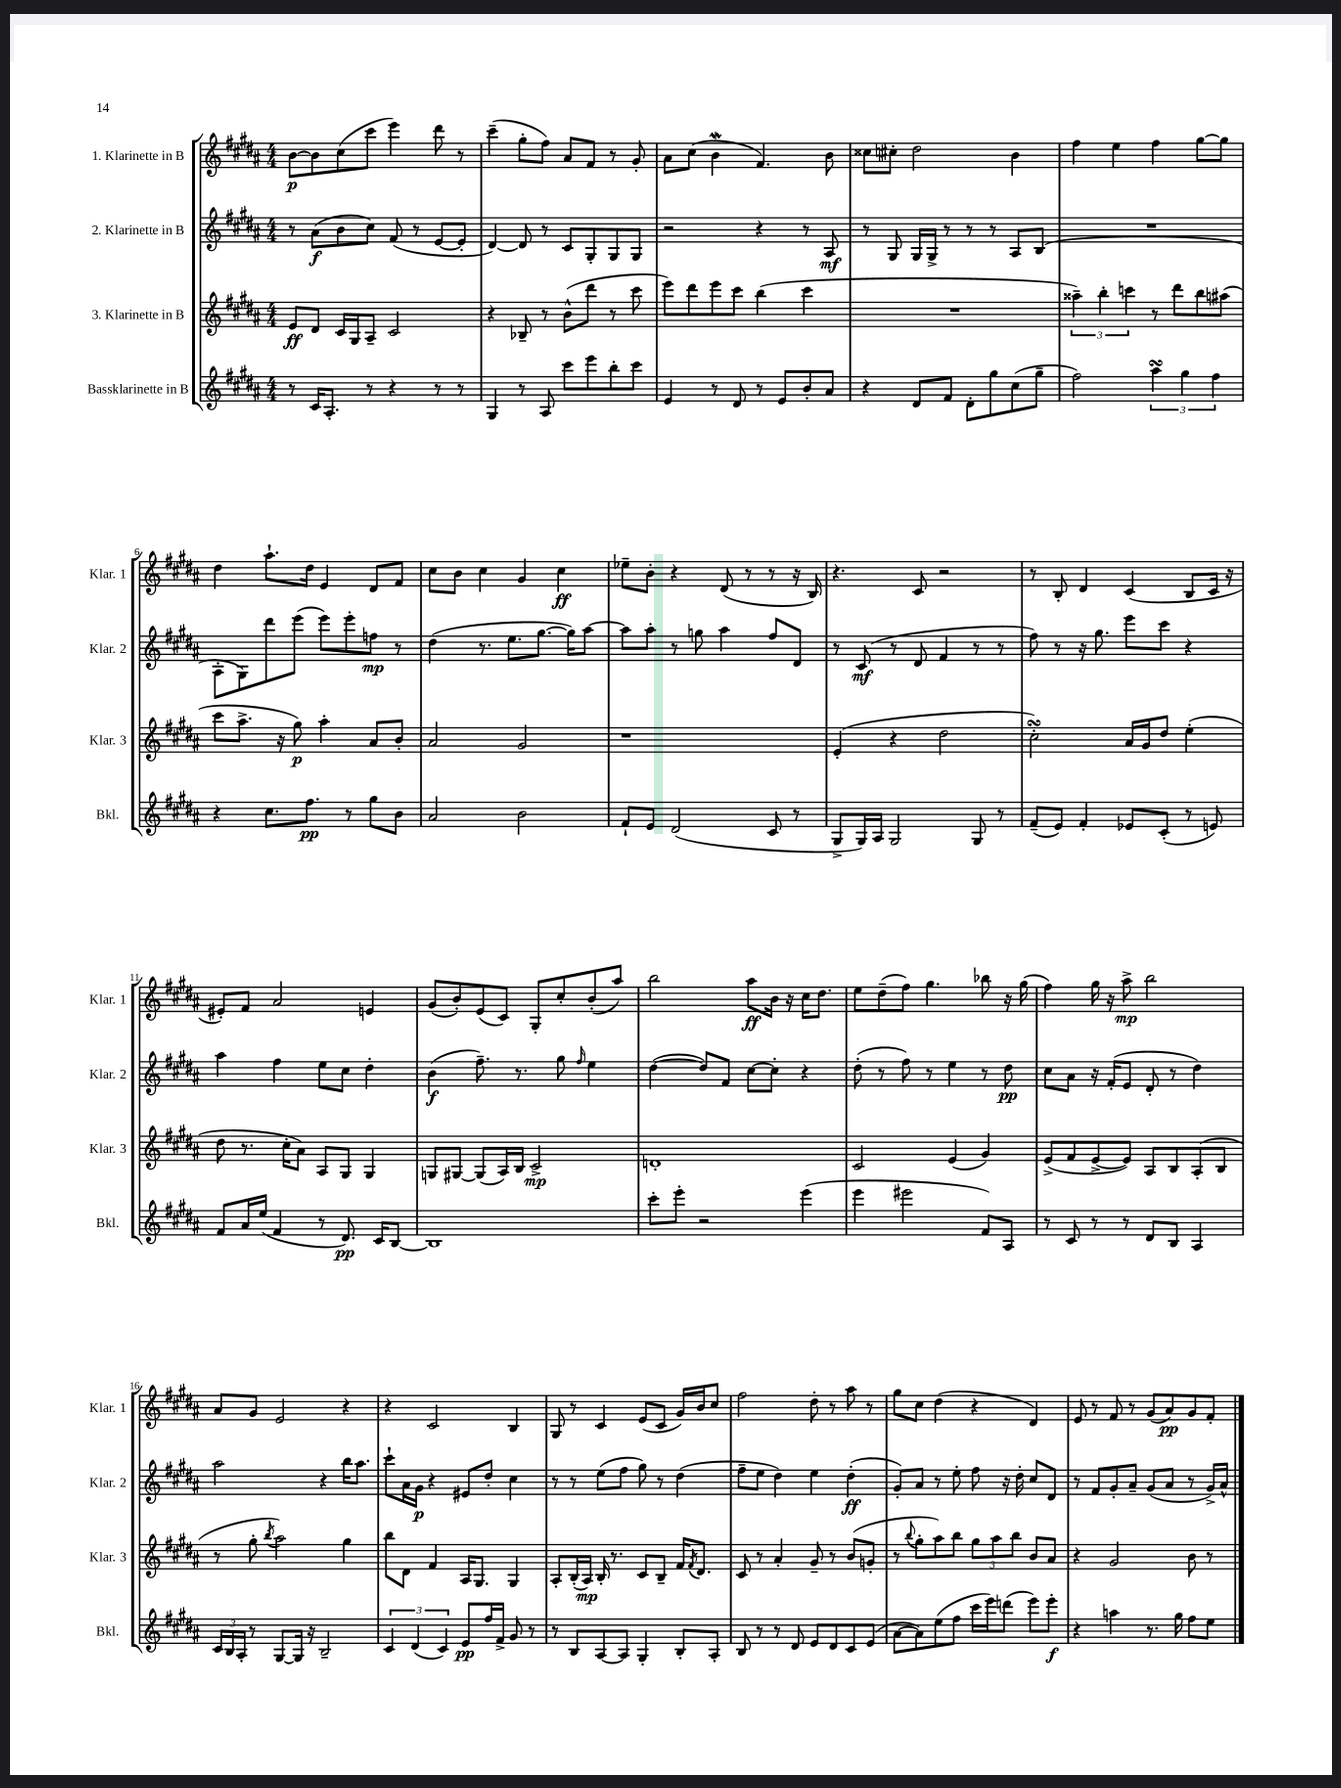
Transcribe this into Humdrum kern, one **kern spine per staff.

**kern	**kern	**kern	**kern
*staff4	*staff3	*staff2	*staff1
*clefG2	*clefG2	*clefG2	*clefG2
*k[f#c#g#d#a#]	*k[f#c#g#d#a#]	*k[f#c#g#d#a#]	*k[f#c#g#d#a#]
*M4/4	*M4/4	*M4/4	*M4/4
8r	8e	8r	[8b
16c#	8d#	(8a#	8b]
8.A#'	.	.	.
.	16c#	8b	(8cc#
.	16G#	.	.
8r	8A#~	8cc#)	8ccc#
4r	2c#	(8f#	4eee)
.	.	8r	.
8r	.	[8e	8ddd#
8r	.	8e']	8r
=	=	=	=
4G#	4r	[4d#)	(4ccc#~
8r	8B-~	8d#]	8gg#'
8A#	8r	8r	8ff#)
8ccc#	(8b^^	8c#	8a#
8eee	8ddd#	8G#'	8f#
8bb'	8r	8G#	8r
8ccc#	8ccc#	8G#	8g#'
=	=	=	=
4e	8eee)	2r	8a#
.	8ddd#	.	(8cc#
8r	8eee	.	4b
8d#	8ccc#	.	.
8r	(4bb	4r	4.f#)
8e	.	.	.
8b'	4ccc#	8r	.
8a#	.	8A#	8b
=	=	=	=
4r	1r	8r	8cc##
.	.	8G#	8cc#'
8d#	.	16G#	2dd#
.	.	16G#^	.
8f#	.	8r	.
8d#'	.	8r	.
8gg#	.	8r	.
(8cc#	.	8A#	4b
8gg#~	.	(8B	.
=	=	=	=
2ff#)	6aa##~)	1r	4ff#
.	6bb'	.	.
.	.	.	4ee
.	6ccc	.	.
6aa#	8r	.	4ff#
.	8ddd#	.	.
6gg#	.	.	.
.	8bb	.	[8gg#
6ff#	.	.	.
.	(8aa#	.	8gg#]
=	=	=	=
4r	8ccc#	8A#'	4dd#
.	8.aa#^	8G#)	.
8.cc#	.	8ddd#	8.aa#`
.	16r	.	.
.	8gg#)	(8eee	.
8.ff#	.	.	16dd#
.	4aa#'	8eee)	4e
8r	.	8eee'	.
8gg#	8a#	8ff	8d#
8b	8b'	8r	8f#
=	=	=	=
2a#	2a#	(4dd#	8cc#
.	.	.	8b
.	.	8.r	4cc#
.	.	8.ee	.
2b	2g#	.	4g#
.	.	[8.gg#	.
.	.	.	4cc#
.	.	16gg#])	.
.	.	[8aa#	.
=	=	=	=
8f#`	1r	8aa#]	8ee-~
8e	.	8aa#'	8b'
(2d#	.	8r	4r
.	.	8gg	.
.	.	4aa#	(8d#
.	.	.	8r
8c#	.	8ff#	8r
8r	.	8d#	16r
.	.	.	16B)
=	=	=	=
8G#^	(4e'	8r	4.r
16G#)	.	(8c#	.
16A#	.	.	.
2G#	4r	8r	.
.	.	8d#	8c#
.	2dd#	4f#	2r
8G#	.	8r	.
8r	.	8r	.
=	=	=	=
(8f#~	2cc#')	8ff#)	8r
8e)	.	8r	8B'
4f#'	.	16r	4d#
.	.	8.gg#	.
8e-	16a#	8eee	(4c#
.	16g#	.	.
(8c#'	8dd#	8ccc#	.
8r	(4ee'	4r	8B
8e)	.	.	16c#
.	.	.	16r
=	=	=	=
8f#	8dd#	4aa#	8e#')
16a#	8.r	.	8f#
(16ee	.	.	.
4f#	.	4ff#	2a#
.	16cc#'	.	.
.	8a#)	.	.
8r	8A#	8ee	.
8.d#)	8G#	8cc#	.
.	4G#	4dd#'	4e
16c#	.	.	.
[8B	.	.	.
=	=	=	=
1B]	8G	(4b	(8g#
.	[8G#	.	8b')
.	(8G#]	8.ff#~)	(8e
.	16A#)	.	8c#)
.	16B	8.r	.
.	2c#^	.	8G#'
.	.	8gg#	8cc#'
.	.	16qqff#	.
.	.	4ee	(8b'
.	.	.	8aa#)
=	=	=	=
8ccc#'	1d'	([4dd#	2bb
8eee'	.	.	.
2r	.	8dd#])	.
.	.	8f#	.
.	.	[8cc#	8aa#
.	.	8cc#']	16b
.	.	.	16r
(4eee	.	4r	16cc#
.	.	.	8.dd#
=	=	=	=
4eee	2c#	(8dd#'	8ee
.	.	8r	(8dd#~
2eee#	.	8ff#)	8ff#)
.	.	8r	4.gg#
.	(4e	4ee	.
8f#)	4g#)	8r	8bb-
8A#	.	8dd#	16r
.	.	.	(16gg#
=	=	=	=
8r	(8e^	8cc#	4ff#)
8c#	8f#	8a#	.
8r	[8e^	16r	16gg#
.	.	(16f#'	16r
8r	8e])	8e	8aa#^
8d#	8A#	8d#'	2bb
8B	8B	8r	.
4A#	(8A#'	4dd#)	.
.	8B	.	.
=	=	=	=
24c#	8r	2aa#	8a#
24B	.	.	.
24A#'	.	.	.
8r	8gg#'	.	8g#
.	8qbb	.	.
[8G#	2aa#)	.	2e
16G#]	.	.	.
16r	.	.	.
2B~	.	4r	.
.	4gg#	16bb	4r
.	.	8.aa#	.
=	=	=	=
6c#	8bb	8ccc#`	4r
.	8d#	16a#	.
(6d#	.	.	.
.	.	16g#	.
.	4f#	4r	2c#
6c#)	.	.	.
8e	16A#	8e#	.
.	8.G#	.	.
16ff#	.	8dd#'	.
16f#^	.	.	.
8g#	4G#	4cc#	4B
8r	.	.	.
=	=	=	=
8r	8A#'	8r	8G#
8B	(16B'	8r	8r
.	16A#)	.	.
[8A#	16B'	(8ee	4c#
.	8.r	.	.
8A#]	.	8ff#	.
4G#'	8c#	8gg#)	(8e
.	8B~	8r	8c#
8B'	16f#	(4dd#	16g#)
.	8qf#	.	.
.	8.d#	.	16b
8A#'	.	.	8cc#
=	=	=	=
8B	8c#	8ff#~	2ff#
8r	8r	8ee	.
8r	4a#'	4dd#)	.
8d#	.	.	.
8e	8g#~	4ee	8dd#'
8d#	8r	.	8r
8c#	(8b	(4dd#'	8aa#
(8e	8g'	.	8r
=	=	=	=
[8a#	8r	8g#')	8gg#
.	8qqbb	.	.
8a#])	8gg#'	8a#	8cc#
(8ee	8aa#)	8r	(4dd#
8ff#	8bb	8ee'	.
16ccc#	12gg#	8ff#	4r
16eee)	.	.	.
.	12aa#	.	.
(8ddd	.	16r	.
.	12bb	.	.
.	.	16dd#'	.
8eee)	8b	8cc#	4d#)
8eee'	8a#	8d#	.
=	=	=	=
4r	4r	8r	8e
.	.	8f#	8r
4aa	2g#	8g#'	8f#
.	.	8a#~	8r
8.r	.	(8g#	(8g#
.	.	8a#	8a#)
16gg#	.	.	.
8ff#	8b	8r	8g#
8ee	8r	16g#^)	8f#'
.	.	16a#^^	.
==	==	==	==
*-	*-	*-	*-
